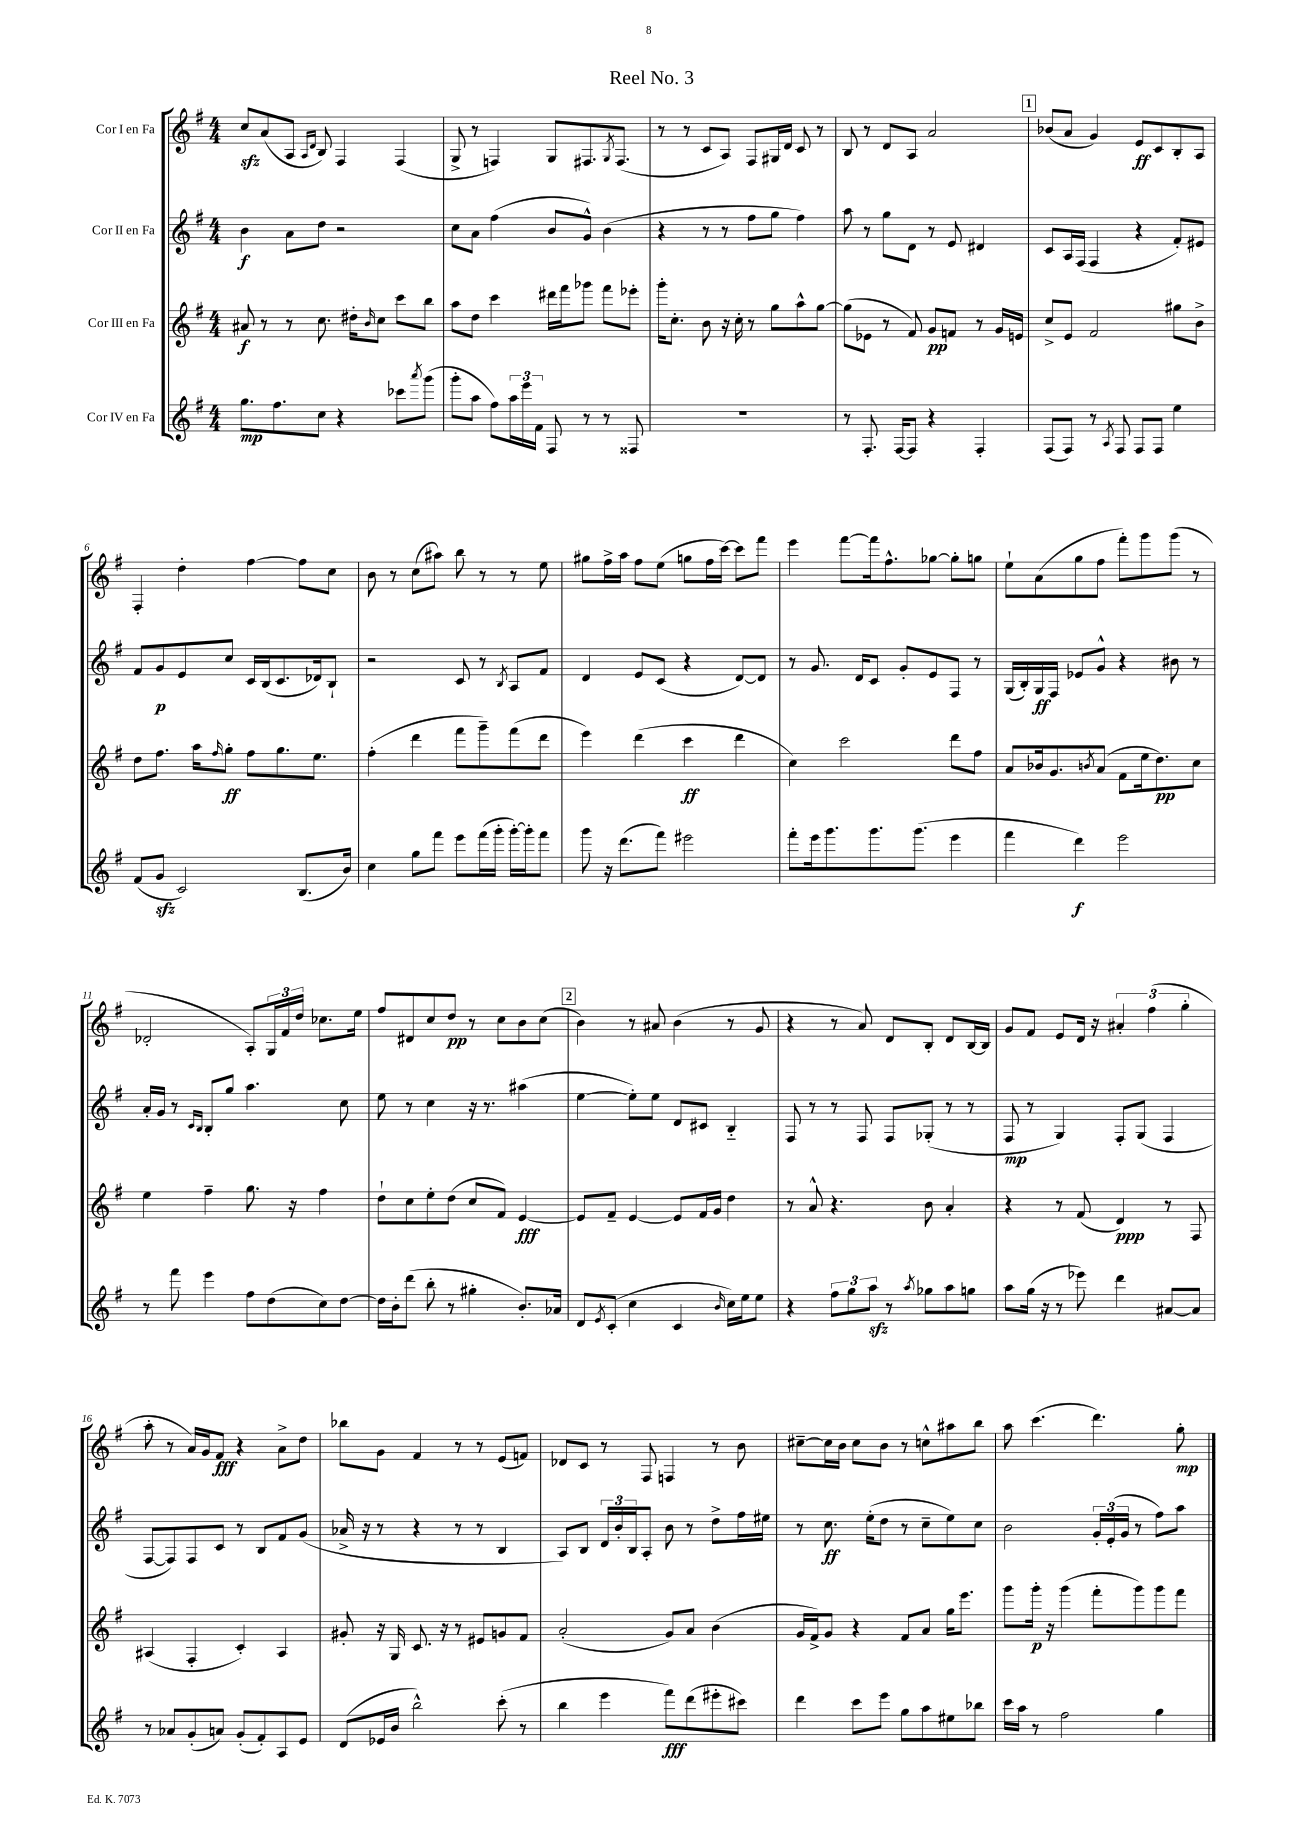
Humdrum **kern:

**kern	**kern	**kern	**kern
*staff4	*staff3	*staff2	*staff1
*clefG2	*clefG2	*clefG2	*clefG2
*k[f#]	*k[f#]	*k[f#]	*k[f#]
*M4/4	*M4/4	*M4/4	*M4/4
8.gg\L	8a#/	4b\	8cc/L
.	8r	.	(8a/
8.ff#\	.	.	.
.	8r	8a\L	8A/J
.	.	.	16qqA/LL
.	.	.	16qqd/JJ
8cc\J	8.cc\	8dd\J	8B/)
4r	.	2r	4F#/
.	16dd#'\LK	.	.
.	16qqb/	.	.
.	8cc\J	.	.
8ccc-\L	8ccc\L	.	(4F#/
8qaaa/	.	.	.
(8ggg\J	8bb\J	.	.
=	=	=	=
8ggg'\L	8aa\L	8cc\L	8G^/
8aa\J	8dd\J	8a\J	8r
8ff#\L)	4ccc\	(4ff#\	4F/)
24aa\L	.	.	.
24eee\	.	.	.
24f#\JJ	.	.	.
8F#/	16ddd#\LL	8b/L	8G/L
.	16fff#\J	.	.
8r	8ggg-\J	8g^^/J)	8.F#/
8r	8fff#\L	(4b\	.
.	.	.	8qG/
.	.	.	(8.F#/J
8F##/	8eee-'\J	.	.
=	=	=	=
1r	16ggg'\LK	4r	8r
.	8.cc'\J	.	.
.	.	.	8r
.	8b\	8r	8c/L
.	16r	8r	8A/J)
.	16cc'\	.	.
.	8r	8ff#\L	8F#/L
.	8gg\L	8gg\J	16G#/L
.	.	.	16d/JJ
.	8aa^^\	4ff#\)	8c/
.	[8gg\J	.	8r
=	=	=	=
8r	(8gg\]L	8aa\	8B/
8.F#'/	8e-\J	8r	8r
.	8r	8gg\L	8d/L
[16F#/LK	.	.	.
8F#/]J	8f#/)	8d\J	8A/J
4r	8g/L	8r	2a/
.	8f/J	8e/	.
4F#'/	8r	4d#/	.
.	16g/LL	.	.
.	16e/JJ	.	.
=	=	=	=
(8F#/L	8cc^/L	8c/L	(8b-/L
8F#/J)	8e/J	16A/L	8a/J
.	.	(16F#/JJ	.
8r	2f#/	4F#/	4g/)
8qA/	.	.	.
8F#/	.	.	.
8F#/L	.	4r	8e/L
8F#/J	.	.	8c/
4ee\	8gg#\L	8f#'/L)	8B'/
.	8b^\J	8e#/J	8A/J
=	=	=	=
(8f#/L	8dd\L	8f#/L	4F#'/
8g/J	8.ff#\J	8g/	.
2c/)	.	8e/	4dd'\
.	16aa\LK	.	.
.	16qqff#/	.	.
.	8gg'\J	8cc/J	.
.	8ff#\L	16c/LL	[4ff#\
.	.	(16B/J	.
.	8.gg\	8.c/	.
(8.B/L	.	.	8ff#\]L
.	8.ee\J	16d-/k)	.
.	.	8B`/J	8cc\J
16b/Jk)	.	.	.
=	=	=	=
4cc\	(4ff#'\	2r	8b\
.	.	.	8r
8gg\L	4ddd\	.	(8cc\L
8fff#\J	.	.	8aa#\J)
8eee\L	8fff#\L	8c/	8bb\
(16fff#\L	8ggg~\)	8r	8r
16ggg'\JJ	.	.	.
.	.	8qB/	.
[16ggg'\LL)	(8fff#\	8A/L	8r
16ggg'\]J	.	.	.
8fff#\J	8ddd\J	8f#/J	8ee\
=	=	=	=
8ggg\	4eee\)	4d/	8gg#\L
16r	.	.	16ff#^\L
(8.ddd\L	.	.	16aa\JJ
.	(4ddd\	8e/L	8ff#\L
8fff#\J)	.	(8c/J	(8ee\J
2eee#\	4ccc\	4r	8gg\L
.	.	.	16ff#\L
.	.	.	[16ccc\JJ)
.	4ddd\	[8d/L)	8ccc\]L
.	.	8d/]J	8fff#\J
=	=	=	=
8fff#'\L	4cc\)	8r	4eee\
16eee\k	.	8.g/	.
8.ggg\	.	.	.
.	2ccc\	.	[8fff#\L
.	.	16d/LK	.
8.ggg\	.	8c/J	16fff#\]k
.	.	.	8.ff#^^\
.	.	8g'/L	.
(8.ggg\J	.	.	.
.	.	8e/	[8gg-\J
4eee\	8ddd\L	8F#/J	8gg-'\]L
.	8ff#\J	8r	8gg\J
=	=	=	=
4fff#\	8a/L	(16G/LL	8ee`\L
.	.	16B'/)	.
.	16b-/k	16G/	(8a\
.	8.g/	16F#/JJ	.
4ddd\)	.	8e-/L	8gg\
.	8qb/	.	.
.	(8a/J	8g^^/J	8ff#\J
2eee\	8f#\L	4r	8fff#'\L)
.	16ee\k	.	8ggg\
.	8.dd\)	.	.
.	.	8b#\	(8ggg\J
.	8cc\J	8r	8r
=	=	=	=
8r	4ee\	16a'/LL	2d-'/
.	.	16g/JJ	.
8fff#\	.	8r	.
.	.	16qqc/LL	.
.	.	16qqB/JJ	.
4eee\	4ff#~\	8B'/L	.
.	.	8gg/J	.
8ff#\L	8.gg\	4.aa\	8A'/L)
(8dd\	.	.	24G/L
.	.	.	24f#/
.	16r	.	.
.	.	.	24dd/JJ
8cc\)	4ff#\	.	8.cc-\L
[8dd\J	.	8cc\	.
.	.	.	16ee\Jk
=	=	=	=
16dd\]LL	8dd`\L	8ee\	8ff#/L
16b'\J	.	.	.
(8ddd\J	8cc\	8r	8d#/
8bb'\	8ee'\	4cc\	8cc/
8r	(8dd\J	.	8dd/J
4gg#'\	8cc/L	16r	8r
.	.	8.r	.
.	8f#/J)	.	8cc\L
8.b'/L)	[4e/	(4aa#\	8b\
.	.	.	(8cc\J
16a-/Jk	.	.	.
=	=	=	=
8d/L	8e/]L	[4ee\	4b\)
8qe/	.	.	.
(8c'/J	8f#~/J	.	.
4cc\	[4e/	8ee'\]L)	8r
.	.	8ee\J	8a#/
4c/	8e/]L	8d/L	(4b\
.	16f#/L	8c#/J	.
.	16g/JJ	.	.
16qqb/	.	.	.
16cc\LL)	4dd\	4B'~/	8r
16ee\J	.	.	.
8ee\J	.	.	8g/
=	=	=	=
4r	8r	8F#/	4r
.	8a^^/	8r	.
12ff#\L	4.r	8r	8r
12gg\	.	.	.
.	.	8F#/	8a/)
12aa\J	.	.	.
8r	.	8F#/L	8d/L
8qaa/	.	.	.
8gg-\L	8b\	(8G-'/J	8B'/J
8aa\	4a'/	8r	8d/L
8gg\J	.	8r	[16B/L
.	.	.	16B/]JJ
=	=	=	=
8aa\L	4r	8F#/	8g/L
(16gg\Jk	.	8r	8f#/J
16r	.	.	.
8r	8r	4G/)	8e/L
8eee-\)	(8f#/	.	16d/Jk
.	.	.	16r
4ddd\	4d/)	8F#'/L	6a#'/
.	.	(8G/J	.
.	.	.	(6ff#\
[8a#/L	8r	4F#/	.
.	.	.	6gg'\
8a#/]J	8F#/	.	.
=	=	=	=
8r	(4A#/	[8F#/L	8aa'\
8a-/L	.	8F#/])	8r
(8g'/	4F#'/	8F#/	16a/LL)
.	.	.	16g/J
8a/J)	.	8c/J	8f#/J
(8g'/L	4c'/)	8r	4r
8f#'/)	.	8B/L	.
8A/	4A#/	8f#/	8a^\L
8e/J	.	(8g/J	8dd\J
=	=	=	=
(8d/L	8g#'/	16a-^/	8bb-\L
.	.	16r	.
16e-/L	16r	8r	8g\J
16b/JJ	16G/	.	.
2bb^^\)	8.c/	4r	4f#/
.	16r	.	.
.	8r	8r	8r
.	8e#/L	8r	8r
(8ccc'\	8g/	4B/	(8e/L
8r	8f#/J	.	8f/J)
=	=	=	=
4bb\	(2a'/	8A/L)	8d-/L
.	.	8B/J	8c/J
4eee\	.	24d/LL	8r
.	.	24b'/	.
.	.	24B/J	.
.	.	8A'/J	8F#/
8fff#\L)	8g/L)	8b\	4F/
(8ddd\	8a/J	8r	.
8eee#'\	(4b\	8dd^\L	8r
8ccc#\J)	.	16ff#\L	8b\
.	.	16ee#\JJ	.
=	=	=	=
4ddd\	16g/LL	8r	[8cc#~\L
.	16f#^/J)	.	.
.	8g/J	8.cc\	16cc#\]L
.	.	.	16b\JJ
8ccc\L	4r	.	8cc#\L
.	.	(16ee'\LK	.
8eee\J	.	8dd\J	8b\J
8gg\L	8f#/L	8r	8r
8aa\	8a/J	8cc~\L	8cc^^\L
8ee#\	16gg\LK	8ee\)	8aa#\
.	8.eee\J	.	.
8bb-\J	.	8cc\J	8bb\J
=	=	=	=
16ccc\LL	8ggg\L	2b\	8aa\
16aa\JJ	.	.	.
8r	16ggg'\Jk	.	(4.ccc\
.	16r	.	.
2ff#\	(4ggg\	.	.
.	8fff#'\L	24g'/LL	4.ddd\)
.	.	(24e'/	.
.	.	24g/JJ	.
.	8ggg\)	8r	.
4gg\	8ggg\	8ff#\L)	.
.	8fff#\J	8aa\J	8gg'\
==	==	==	==
*-	*-	*-	*-
